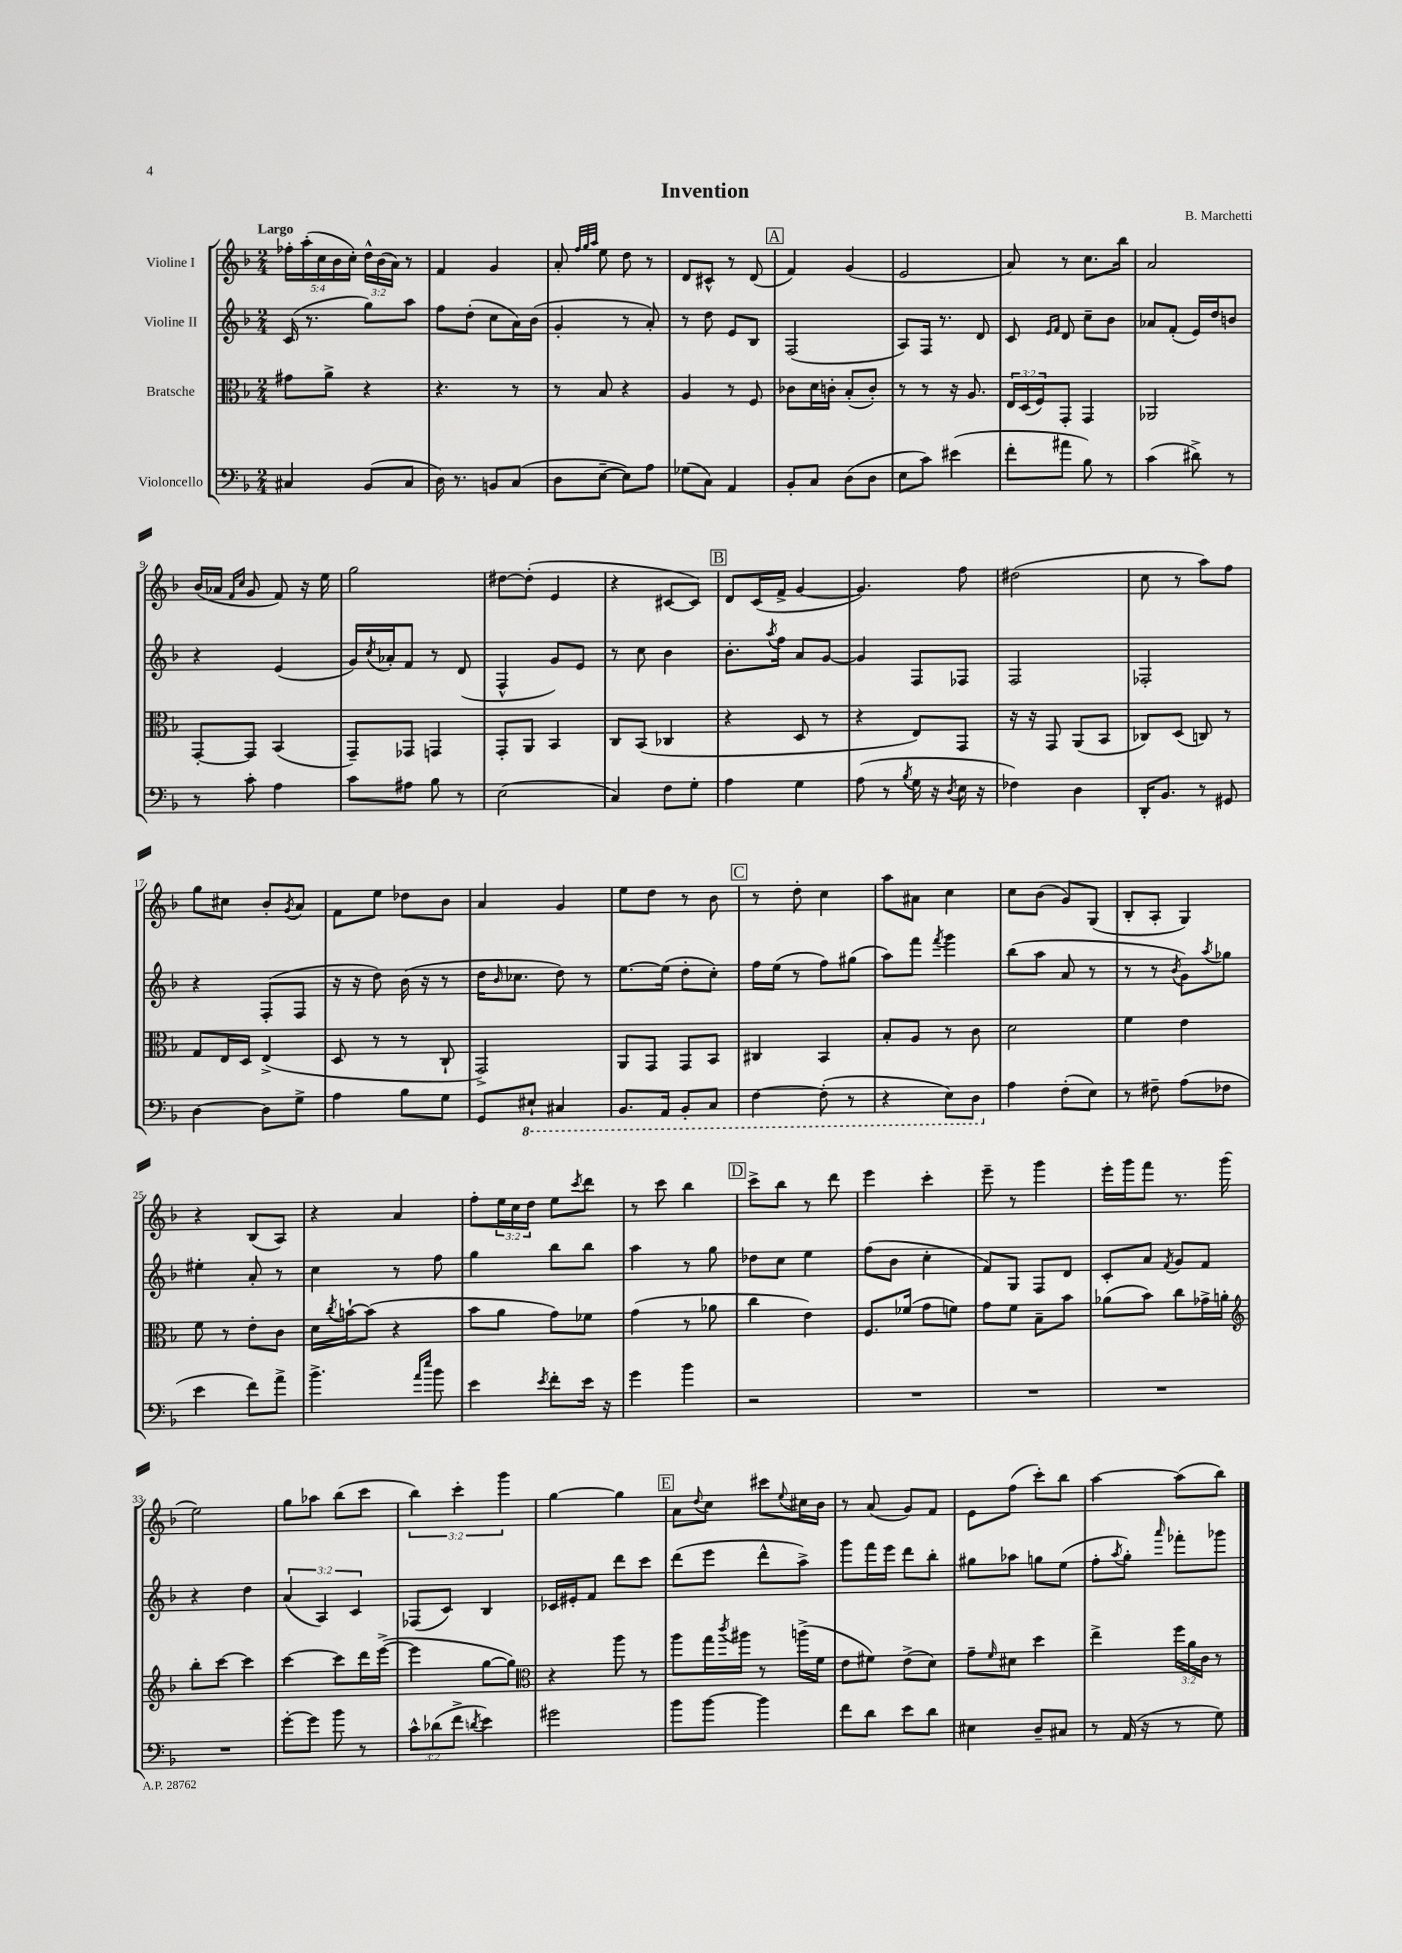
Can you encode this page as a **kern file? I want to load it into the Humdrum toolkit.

**kern	**kern	**kern	**kern
*staff4	*staff3	*staff2	*staff1
*clefF4	*clefC3	*clefG2	*clefG2
*k[b-]	*k[b-]	*k[b-]	*k[b-]
*M2/4	*M2/4	*M2/4	*M2/4
4C#/	8g#\L	(16c/	20ff-'\LL
.	.	.	(20aa'\
.	.	8.r	.
.	.	.	20cc\
.	8a^\J	.	.
.	.	.	20b-\
.	.	.	20cc'\JJ)
(8BB-/L	4r	8gg\L)	24dd^^\LL
.	.	.	(24b-\
.	.	.	24a\JJ)
8C#/J	.	8aa\J	8r
=	=	=	=
16D\)	4.r	8ff\L	4f/
8.r	.	.	.
.	.	(8dd'\J	.
8BB/L	.	8cc\L	4g/
(8C/J	8r	16a\L)	.
.	.	(16b-\JJ	.
=	=	=	=
8D\L	8r	4g'/	8a'/
.	.	.	32qqff/LLL
.	.	.	32qqgg/
.	.	.	32qqaa/JJJ
[8E~\J	8B-/	.	8ee\
8E\]L)	4r	8r	8dd\
8A\J	.	8a'/)	8r
=	=	=	=
(8G-\L	4A/	8r	8d/L
8C\J)	.	8dd\	8c#^^/J
4AA/	8r	8e/L	8r
.	8F/	8B-/J	(8d/
=	=	=	=
8BB-'/L	8c-\L	(2F/	4f/)
8C/J	16d\L	.	.
.	16c'\JJ	.	.
(8D\L	(8B-'/L	.	(4g/
8D\J	8c'/J)	.	.
=	=	=	=
8E\L	8r	8A/L)	2e/
8c\J)	8r	16F/Jk	.
.	.	8.r	.
(4e#\	16r	.	.
.	8.A/	.	.
.	.	8d/	.
=	=	=	=
8f'\L	24E/LL	8c/	8a/)
.	(24D/	.	.
.	24F/J)	.	.
.	.	16qqe/LL	.
.	.	16qqf/JJ	.
8a#\J	8GG'/J	8d/	8r
8B-\)	4GG/	8cc~\L	8.cc\L
8r	.	8b-\J	.
.	.	.	16bb-\Jk
=	=	=	=
(4c\	2AA-/	8a-/L	2a/
.	.	(8f'/J	.
8d#^\)	.	16e/LL)	.
.	.	16dd/J	.
8r	.	8b/J	.
=	=	=	=
8r	[8GG'/L	4r	(16b-/LL
.	.	.	16a-/JJ
.	.	.	16qqf/LL
.	.	.	16qqcc/JJ
8c'\	8GG/]J	.	8g/
4A\	(4BB-/	(4e/	8f/)
.	.	.	16r
.	.	.	16ee\
=	=	=	=
8c\L	8GG~/L)	16g/LL)	2gg\
.	.	8qcc/	.
.	.	16a-'/J	.
8A#\J	8GG-/J	8f/J	.
8B-\	4GG/	8r	.
8r	.	(8d/	.
=	=	=	=
(2E\	8GG'/L	4F^^/	[8dd#\L
.	8AA/J	.	(8dd#'\]J
.	4BB-/	8g/L)	4e/
.	.	8e/J	.
=	=	=	=
4C/)	8C/L	8r	4r
.	(8BB-/J	8cc\	.
8F\L	4C-/	4b-\	[8c#/L
8G'\J	.	.	8c#/]J)
=	=	=	=
4A\	4r	8.b-'\L	8d/L
.	.	.	(16c/L
.	.	8qaa/	.
.	.	16ff\Jk	16f^/JJ
4G\	8D/	8a/L	[4g/
.	8r	[8g/J	.
=	=	=	=
(8A\	4r	4g/]	4.g/])
8r	.	.	.
8qB-/	.	.	.
16G\	8E/L)	8F/L	.
16r	.	.	.
8qD/	.	.	.
16E\	8GG/J	8F-/J	8ff\
16r	.	.	.
=	=	=	=
4F-\)	16r	2F/	(2dd#\
.	16r	.	.
.	8GG/	.	.
4D\	(8AA/L	.	.
.	8BB-/J	.	.
=	=	=	=
16DD'/LK	8C-/L)	2F-'/	8cc\
8.BB-/J	.	.	.
.	(8D/J	.	8r
8r	8C/)	.	8aa\L)
8GG#/	8r	.	8ff\J
=	=	=	=
[4D\	8G/L	4r	8gg\L
.	16E/L	.	8cc#\J
.	16D/JJ	.	.
8D\]L	(4E^/	(8F'/L	8b-'/L
.	.	.	8qg/
8G^\J	.	8F/J	8a/J
=	=	=	=
4A\	8D/	16r	8f\L
.	.	16r	.
.	8r	8dd\)	8ee\J
8B-\L	8r	(16b-\	8dd-\L
.	.	16r	.
8G\J	8C`/	8r	8b-\J
=	=	=	=
8GG/L	2GG^/)	16dd\LK	4a/
.	.	16qqb-/	.
.	.	8.cc-\J	.
8EE#`/J	.	.	.
4CC#/	.	8dd\)	4g/
.	.	8r	.
=	=	=	=
8.BBB-/L	8AA/L	[8.ee\L	8ee\L
.	8GG/J	.	8dd\J
16AAA/Jk	.	(16ee\]Jk	.
8BBB-'/L	8GG/L	8dd'\L	8r
8CC/J	8BB-/J	8cc'\J)	8b-\
=	=	=	=
[4FF\	4C#/	16ff\LL	8r
.	.	(16ee\JJ	.
.	.	8r	8dd'\
(8FF'\]	4BB-/	8ff\L)	4cc\
8r	.	(8gg#\J	.
=	=	=	=
4r	8B-'/L	8aa\L)	8aa\L
.	8A/J	8fff\J	8a#\J
.	.	8qfff/	.
8EE\L)	8r	4ggg\	4cc\
8DD\J	8c\	.	.
=	=	=	=
4A\	2d\	(8bb-\L	8cc\L
.	.	8aa\J	(8b-\J
(8F'\L	.	8a/	8g/L)
8E\J)	.	8r	(8G/J
=	=	=	=
8r	4f\	8r	8B-'/L
8F#~\	.	8r	8A'/J
.	.	8qb-/	.
(8A\L	4e\	8g\L)	4G/)
.	.	8qaa/	.
8F-\J	.	8gg-\J	.
=	=	=	=
4e\	8f\	4ee#'\	4r
.	8r	.	.
8f\L)	8e'\L	8a'/	(8B-/L
8a^\J	8c\J	8r	8A/J)
=	=	=	=
4.b-^\	16d\LL	4cc\	4r
.	8qcc/	.	.
.	[16b`\J	.	.
.	(8b\]J	.	.
.	4r	8r	4a/
16qqa/LL	.	.	.
16qqee/JJ	.	.	.
8b-\	.	8ff\	.
=	=	=	=
4e\	8b-\L	4gg\	8ff'\L
.	8a\J	.	24ee\L
.	.	.	24cc\
.	.	.	24dd\JJ
8qe/	.	.	.
8f'\L	8g\L)	8bb-\L	8ee\L
.	.	.	8qccc/
16e\Jk	8f-\J	8bb-\J	8ddd\J
16r	.	.	.
=	=	=	=
4g\	(4g\	4aa\	8r
.	.	.	8ccc\
4b-\	8r	8r	4bb-\
.	8a-\	8gg\	.
=	=	=	=
2r	4cc\	8dd-\L	8ccc^\L
.	.	8cc\J	8bb-\J
.	4e\)	4ee\	8r
.	.	.	8ddd\
=	=	=	=
2r	8.F/L	(8ff\L	4eee\
.	.	8b-\J	.
.	(16f-/Jk	.	.
.	8g\L	4cc'\	4ccc'\
.	8f\J)	.	.
=	=	=	=
2r	8g\L	8f/L)	8eee~\
.	8f\J	8G/J	8r
.	8B-~\L	8F/L	4ggg\
.	8b-\J	8d/J	.
=	=	=	=
2r	(8a-\L	8c'/L	16eee'\LL
.	.	.	16ggg\J
.	8b-\J)	8a/J	8fff\J
.	.	8qf/	.
.	8cc\L	8g/L	8.r
.	16g-^\L	8f/J	.
.	16a'\JJ	.	(16ggg\
=	=	=	=
*	*clefG2	*	*
2r	8bb-'\L	4r	2ee\)
.	[8ccc\J	.	.
.	4ccc\]	4dd\	.
=	=	=	=
[8g'\L	[4ccc\	(6a/	8gg\L
8g\]J	.	.	8aa-\J
.	.	6A/)	.
8b-\	8ccc\]L	.	(8bb-\L
.	.	6c/	.
8r	16ddd\L	.	8ccc\J
.	([16eee^\JJ	.	.
=	=	=	=
12c^^\L	4eee\]	(8F-/L	6bb-\)
(12d-\	.	.	.
.	.	8c/J)	.
12f^\J	.	.	6ccc'\
8qd/	.	.	.
4e\)	[8gg\L	4B-/	.
.	.	.	6ggg\
.	8gg\]J)	.	.
=	=	=	=
*	*clefC3	*	*
2g#\	4r	16c-/LL	[4gg\
.	.	16e#'/J	.
.	.	8f/J	.
.	8aa\	8ddd\L	4gg\]
.	8r	8ccc\J	.
=	=	=	=
8b-\L	8aa\L	(8ddd\L	8a\L
.	.	.	8qqdd/
[8b-\J	16gg\L	8eee\J	8cc\J
.	8qccc/	.	.
.	16aa#\JJ	.	.
4b-\]	8r	8ddd^^\L	8ccc#\L
.	.	.	8qqee/
.	(16aa^\LL	8aa^\J)	16cc#\L
.	16f\JJ	.	16b-\JJ
=	=	=	=
8f\L	8e\L	8ggg\L	8r
8d\J	8f#\J)	16fff\L	(8a/
.	.	16eee\JJ	.
8e\L	(8e^\L	8ddd\L	8g/L)
8d\J	8d\J)	8bb-'\J	8f/J
=	=	=	=
4E#\	8g~\L	8gg#\L	8e\L
.	16qqf/	.	.
.	8d#\J	8aa-\J	(8ff\J
8D~/L	4dd\	8gg\L	8ccc'\L)
8C#/J	.	(8ee\J	8bb-\J
=	=	=	=
8r	4ee^\	8ff'\L	[4aa\
.	.	8qaa/	.
(16AA/	.	8gg'\J)	.
16r	.	.	.
.	.	16qqaaa/	.
8r	24ff\LL	8fff-'\L	(8aa\]L
.	24a\	.	.
.	24c\JJ	.	.
8G\)	8r	8ggg-\J	8bb-\J)
==	==	==	==
*-	*-	*-	*-
